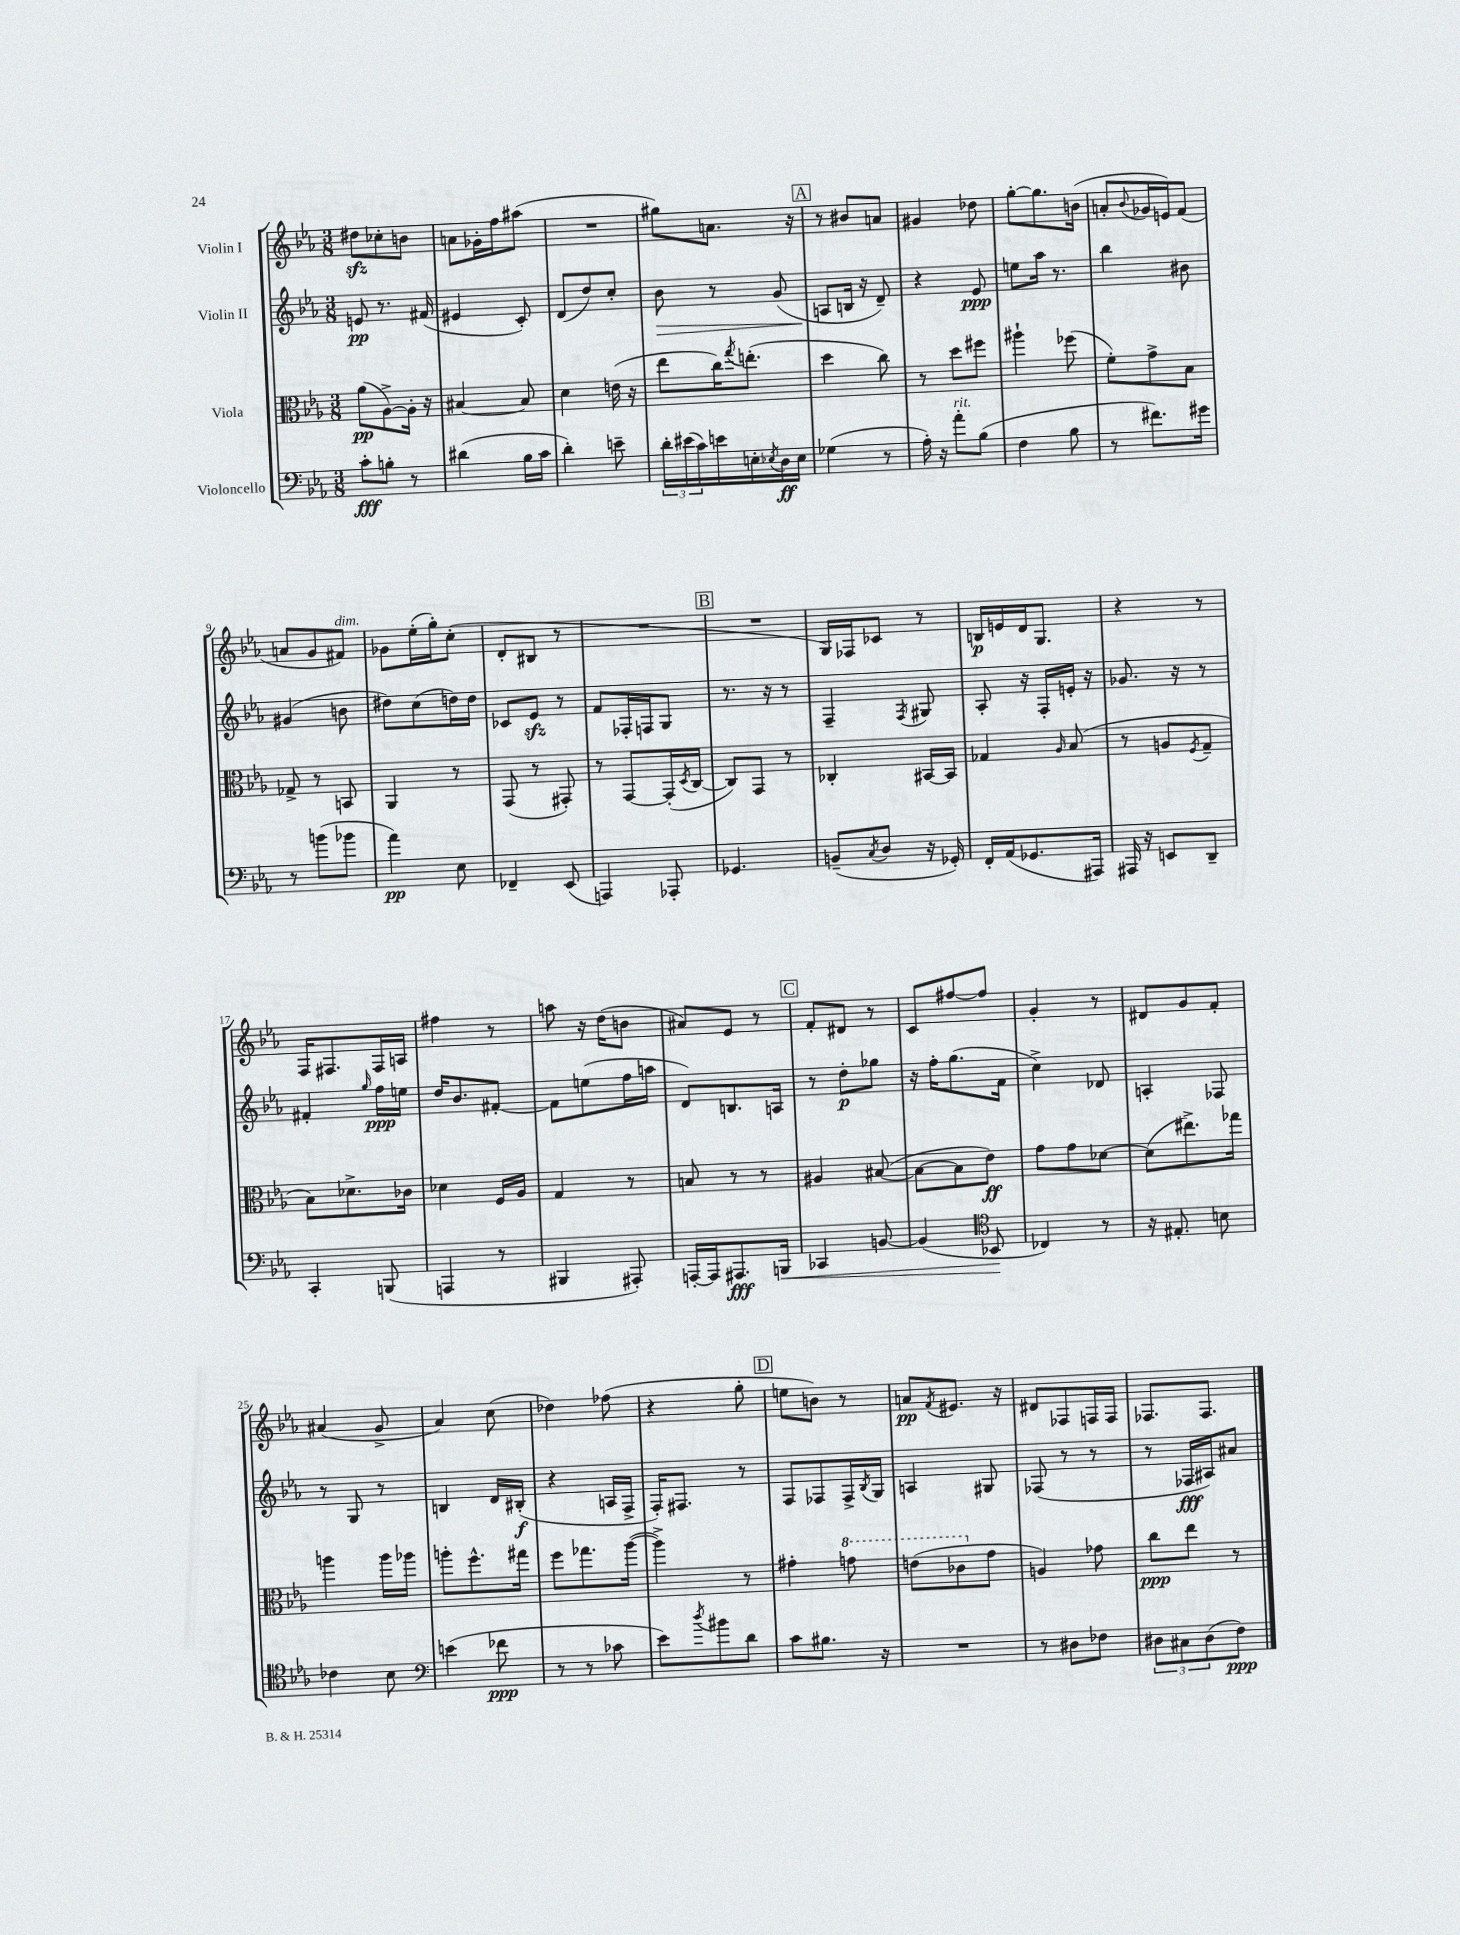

**kern	**dynam	**kern	**dynam	**kern	**dynam	**kern	**dynam
*part4	*part4	*part3	*part3	*part2	*part2	*part1	*part1
*staff4	*staff4	*staff3	*staff3	*staff2	*staff2	*staff1	*staff1
*I"Violoncello	*	*I"Viola	*	*I"Violin II	*	*I"Violin I	*
*clefF4	*	*clefC3	*	*clefG2	*	*clefG2	*
*k[b-e-a-]	*	*k[b-e-a-]	*	*k[b-e-a-]	*	*k[b-e-a-]	*
*M3/8	*	*M3/8	*	*M3/8	*	*M3/8	*
=1	=1	=1	=1	=1	=1	=1	=1
8c'\L	fff	(8a-\L	pp	8en/	pp	8dd#Xzz\L	.
8Bn'\J	.	[8A-^\)	.	8.r	.	8cc-X'\	.
8r	.	16A-'\Jk]	.	.	.	8bn\J	.
.	.	16r	.	(16f#X/	.	.	.
=2	=2	=2	=2	=2	=2	=2	=2
(4d#X\	.	[4B#X/	.	4e#X/	.	8an\L	.
.	.	.	.	.	.	16g-X'\L	.
.	.	.	.	.	.	16ff\J	.
16B-\LL	.	8B#/]	.	8c'/)	.	(8aa#X\J	.
16c\JJ	.	.	.	.	.	.	.
=3	=3	=3	=3	=3	=3	=3	=3
4d'\)	.	4d\	.	(8d/L	.	4.r	.
.	.	.	.	8dd/)	.	.	.
8en~\	.	(16en\	.	8cc'/J	.	.	.
.	.	16r	.	.	.	.	.
=4	=4	=4	=4	=4	=4	=4	=4
!	!	!	!	!	!LO:HP:b	!	!
24d'\LL	.	8ee-\L	.	8b-\	>	8gg#X\L)	.
(24e#X\	.	.	.	.	.	.	.
24c\)	.	.	.	.	.	.	.
16en\	.	16cc\K)	.	8r	.	8.an\J	.
.	.	8qgg/	.	.	.	.	.
16En'\	.	(8.een'\J	.	.	.	.	.
8qE-X/	.	.	.	.	.	.	.
16D\	ff	.	.	(8g/	.	.	.
16E-\JJ	.	.	.	.	.	16r	.
!!LO:REH:place=s1:t=A
=5	=5	=5	=5	=5	=5	=5	=5
(4G-X\	.	4dd\	.	8An/L	.	8r	.
.	.	.	.	16Bn/Jk	]	8b#X/L	.
.	.	.	.	16r	.	.	.
8r	.	8cc\)	.	8d~/)	.	8an/J	.
=6	=6	=6	=6	=6	=6	=6	=6
16A-'\)	.	8r	.	4r	.	4g#X/	.
16r	.	.	.	.	.	.	.
!LO:TX:a:i:t=rit.	!	!	!	!	!	!	!
8a-'\L	.	8dd\L	.	.	.	.	.
(8B-\J	.	8ff#X\J	.	8e-/	ppp	8dd-X\	.
=7	=7	=7	=7	=7	=7	=7	=7
4F\	.	4aa#X`\	.	8een\L	.	[8gg'\L	.
.	.	.	.	16aa-\Jk	.	8.gg\]	.
.	.	.	.	8.r	.	.	.
8B-\	.	(8ff-X\	.	.	.	.	.
.	.	.	.	.	.	(16bn\Jk	.
=8	=8	=8	=8	=8	=8	=8	=8
8r	.	8f'\L)	.	4bb-\	.	8an'/L	.
.	.	.	.	.	.	8qqb-/	.
8.f#X\L)	.	8g^\	.	.	.	16g-X/L	.
.	.	.	.	.	.	16en/J)	.
.	.	8B-\J	.	8b#X\	.	(8f/J	.
16g#X\Jk	.	.	.	.	.	.	.
!!LO:LB:g=z
=9	=9	=9	=9	=9	=9	=9	=9
8r	.	8G-X^/	.	(4g#X/	.	8an/L	.
(8bn\L	.	8r	.	.	.	8g/	.
!	!	!	!	!	!	!LO:TX:a:i:t=dim.	!
8b-X\J	.	8BBn/	.	8bn\	.	8f#X/J)	.
=10	=10	=10	=10	=10	=10	=10	=10
4a-\)	pp	4AA-/	.	8dd#X\L)	.	8g-X\L	.
.	.	.	.	(8cc\	.	(16ee-'\L	.
.	.	.	.	.	.	16gg'\J)	.
8E-\	.	8r	.	16ddn\L)	.	(8cc'\J	.
.	.	.	.	16dd\JJ	.	.	.
=11	=11	=11	=11	=11	=11	=11	=11
4FF-X~/	.	(8GG/	.	8c-X/L	.	8d'/L	.
.	.	8r	.	8e-zz/J	.	8B#X/J	.
(8EE-/	.	8GG#X'/)	.	8r	.	8r	.
=12	=12	=12	=12	=12	=12	=12	=12
4AAAn/)	.	8r	.	8f/L	.	4.r	.
.	.	[8GG/L	.	16F-X'/L	.	.	.
.	.	.	.	16Fn/J	.	.	.
8AAA-X'/	.	(16GG'/L]	.	8G/J	.	.	.
.	.	8qD/	.	.	.	.	.
.	.	[16C/JJ	.	.	.	.	.
!!LO:REH:place=s1:t=B
=13	=13	=13	=13	=13	=13	=13	=13
4.GG-X/	.	8C/L])	.	8.r	.	4.r	.
.	.	8GG/J	.	.	.	.	.
.	.	.	.	16r	.	.	.
.	.	8r	.	8r	.	.	.
=14	=14	=14	=14	=14	=14	=14	=14
(8BBn~/L	.	4C-X'/	.	4F~/	.	16G/LL)	.
.	.	.	.	.	.	16F-X/J	.
8qC/	.	.	.	.	.	.	.
8D/J	.	.	.	.	.	8c-X/J	.
.	.	.	.	8qF/	.	.	.
16r	.	[16BB#X/LL	.	8G#X/	.	8r	.
16GG-X'/)	.	16BB#/JJ]	.	.	.	.	.
=15	=15	=15	=15	=15	=15	=15	=15
16FF'/LL	.	4G-X/	.	8A-'/	.	16Bn/LL	p
(16AA-/J	.	.	.	.	.	16en/	.
8.GG-X/	.	.	.	16r	.	16d/J	.
.	.	.	.	16F'/LL	.	8.G/J	.
.	.	16qqA-/	.	.	.	.	.
.	.	(8B-/	.	16en'/JJ	.	.	.
16AAA#X/Jk)	.	.	.	16r	.	.	.
=16	=16	=16	=16	=16	=16	=16	=16
16AAA#X/	.	8r	.	8.g-X/	.	4r	.
16r	.	.	.	.	.	.	.
8EEn/L	.	8An/L	.	.	.	.	.
.	.	.	.	16r	.	.	.
.	.	8qF/	.	.	.	.	.
8DD~/J	.	8G~/J	.	8r	.	8r	.
!!LO:LB:g=z
=17	=17	=17	=17	=17	=17	=17	=17
4CC'/	.	8B-\L)	.	4f#X'/	.	16F/KL	.
.	.	.	.	.	.	8.F#X/	.
.	.	8.d-X^\	.	.	.	.	.
.	.	.	.	16qqgg/	.	.	.
(8BBBn/	.	.	.	16ff\LL	ppp	16F#/L	.
.	.	16c-X\Jk	.	16een\JJ	.	16An/JJ	.
=18	=18	=18	=18	=18	=18	=18	=18
4AAAn/	.	4d-X\	.	16dd/KL	.	4ff#X\	.
.	.	.	.	8.b-/	.	.	.
8r	.	16F/LL	.	[8f#X'/J	.	8r	.
.	.	16A-/JJ	.	.	.	.	.
=19	=19	=19	=19	=19	=19	=19	=19
4BBB#X/	.	4G/	.	8f#\L]	.	8aan\	.
.	.	.	.	(8een\	.	16r	.
.	.	.	.	.	.	(16dd\KL	.
8AAA#X'/)	.	8r	.	16ff\L	.	8bn\J	.
.	.	.	.	16aan\JJ	.	.	.
=20	=20	=20	=20	=20	=20	=20	=20
[16AAAn'/LL	.	8Bn/	.	8d/L)	.	8a#X/L)	.
16AAA/J]	.	.	.	.	.	.	.
8.AAA#X/	fff	8r	.	8.Bn/	.	8e-/J	.
.	.	8r	.	.	.	8r	.
!	!LO:HP:b	!	!	!	!	!	!
16BBBn/Jk	<	.	.	16An/Jk	.	.	.
!!LO:REH:place=s1:t=C
=21	=21	=21	=21	=21	=21	=21	=21
4CC-X/	.	4A#X/	.	8r	.	8f'/L	.
.	.	.	.	8dd'\L	p	8d#X/J	.
[8BBn/	.	([8B#X/	.	8gg-X\J	.	8r	.
=22	=22	=22	=22	=22	=22	=22	=22
(4BB/]	.	8B#\L_	.	16r	.	8c/L	.
.	.	.	.	16ff'\KL	.	.	.
.	.	8B#\]	.	(8.gg\	.	[8ff#X/	.
*clefC4	*	*	*	*	*	*	*
8BB-X/	.	8e-\J)	ff	.	.	8ff#/J]	.
.	.	.	.	16f\Jk	.	.	.
.	[	.	.	.	.	.	.
=23	=23	=23	=23	=23	=23	=23	=23
4C-X/)	.	8g\L	.	4cc^\)	.	4g'/	.
.	.	8g\	.	.	.	.	.
8r	.	[8d-X\J	.	8d-X/	.	8r	.
=24	=24	=24	=24	=24	=24	=24	=24
16r	.	(8d-\L]	.	4An'/	.	8d#X/L	.
8.E#X'/	.	.	.	.	.	.	.
.	.	8.ee#X^\)	.	.	.	8g/	.
8Bn\	.	.	.	8F-X/	.	8f'/J	.
.	.	16gg-X\Jk	.	.	.	.	.
!!LO:LB:g=z
=25	=25	=25	=25	=25	=25	=25	=25
4c-X\	.	4aan\	.	8r	.	(4a#X/	.
.	.	.	.	8G/	.	.	.
8B-\	.	16aa\LL	.	8r	.	8g^/	.
.	.	16aa-X\JJ	.	.	.	.	.
=26	=26	=26	=26	=26	=26	=26	=26
*clefF4	*	*	*	*	*	*	*
(4en\	.	8aan'\L	.	4Bn/	.	4a-/)	.
.	.	8.ff^^\	.	.	.	.	.
8f-X\	ppp	.	.	16d/LL	.	(8cc\	.
.	.	16gg#X\Jk	.	(16B#X'/JJ	f	.	.
=27	=27	=27	=27	=27	=27	=27	=27
8r	.	8ff\L	.	4r	.	4dd-X\)	.
8r	.	8.gg-X\	.	.	.	.	.
8c-X\	.	.	.	16An/LL	.	(8ff-X\	.
.	.	([16aa-\Jk	.	16F^/JJ	.	.	.
=28	=28	=28	=28	=28	=28	=28	=28
8e-\L)	.	4aa-^\])	.	16F'/KL)	.	4r	.
.	.	.	.	8.F#X/J	.	.	.
8qdd/	.	.	.	.	.	.	.
8b#X\	.	.	.	.	.	.	.
8d\J	.	8r	.	8r	.	8gg'\	.
!!LO:REH:place=s1:t=D
=29	=29	=29	=29	=29	=29	=29	=29
8c\L	.	4g#X'\	.	8F/L	.	8een\L	.
8.B#X\J	.	.	.	8F-X/	.	8bn\J)	.
*	*	*8va	*	*	*	*	*
.	.	8ggn\	.	16F-^/L	.	8r	.
.	.	.	.	8qB-/	.	.	.
16r	.	.	.	16G/JJ	.	.	.
=30	=30	=30	=30	=30	=30	=30	=30
4.r	.	(8een\L	.	4An/	.	8an/L	pp
.	.	.	.	.	.	8qf/	.
.	.	8cc-X\	.	.	.	8.e#X/J	.
*	*	*X8va	*	*	*	*	*
.	.	8g\J	.	8G#X/	.	.	.
.	.	.	.	.	.	16r	.
=31	=31	=31	=31	=31	=31	=31	=31
8r	.	4An/)	.	(8F-X/	.	8d#X/L	.
8D#X\L	.	.	.	8r	.	8F-X/	.
8F-X\J	.	8g-X\	.	8r	.	16Fn/L	.
.	.	.	.	.	.	16F/JJ	.
=32	=32	=32	=32	=32	=32	=32	=32
12D#X\L	.	8cc\L	ppp	8r	.	8.F-X/L	.
12C#X\	.	.	.	.	.	.	.
.	.	8ee-\J	.	16F-X/LL	fff	.	.
(12D#\	.	.	.	.	.	.	.
.	.	.	.	16A#X/J)	.	8.F-/J	.
8F\J)	ppp	8r	.	8a#X/J	.	.	.
==	==	==	==	==	==	==	==
*-	*-	*-	*-	*-	*-	*-	*-
